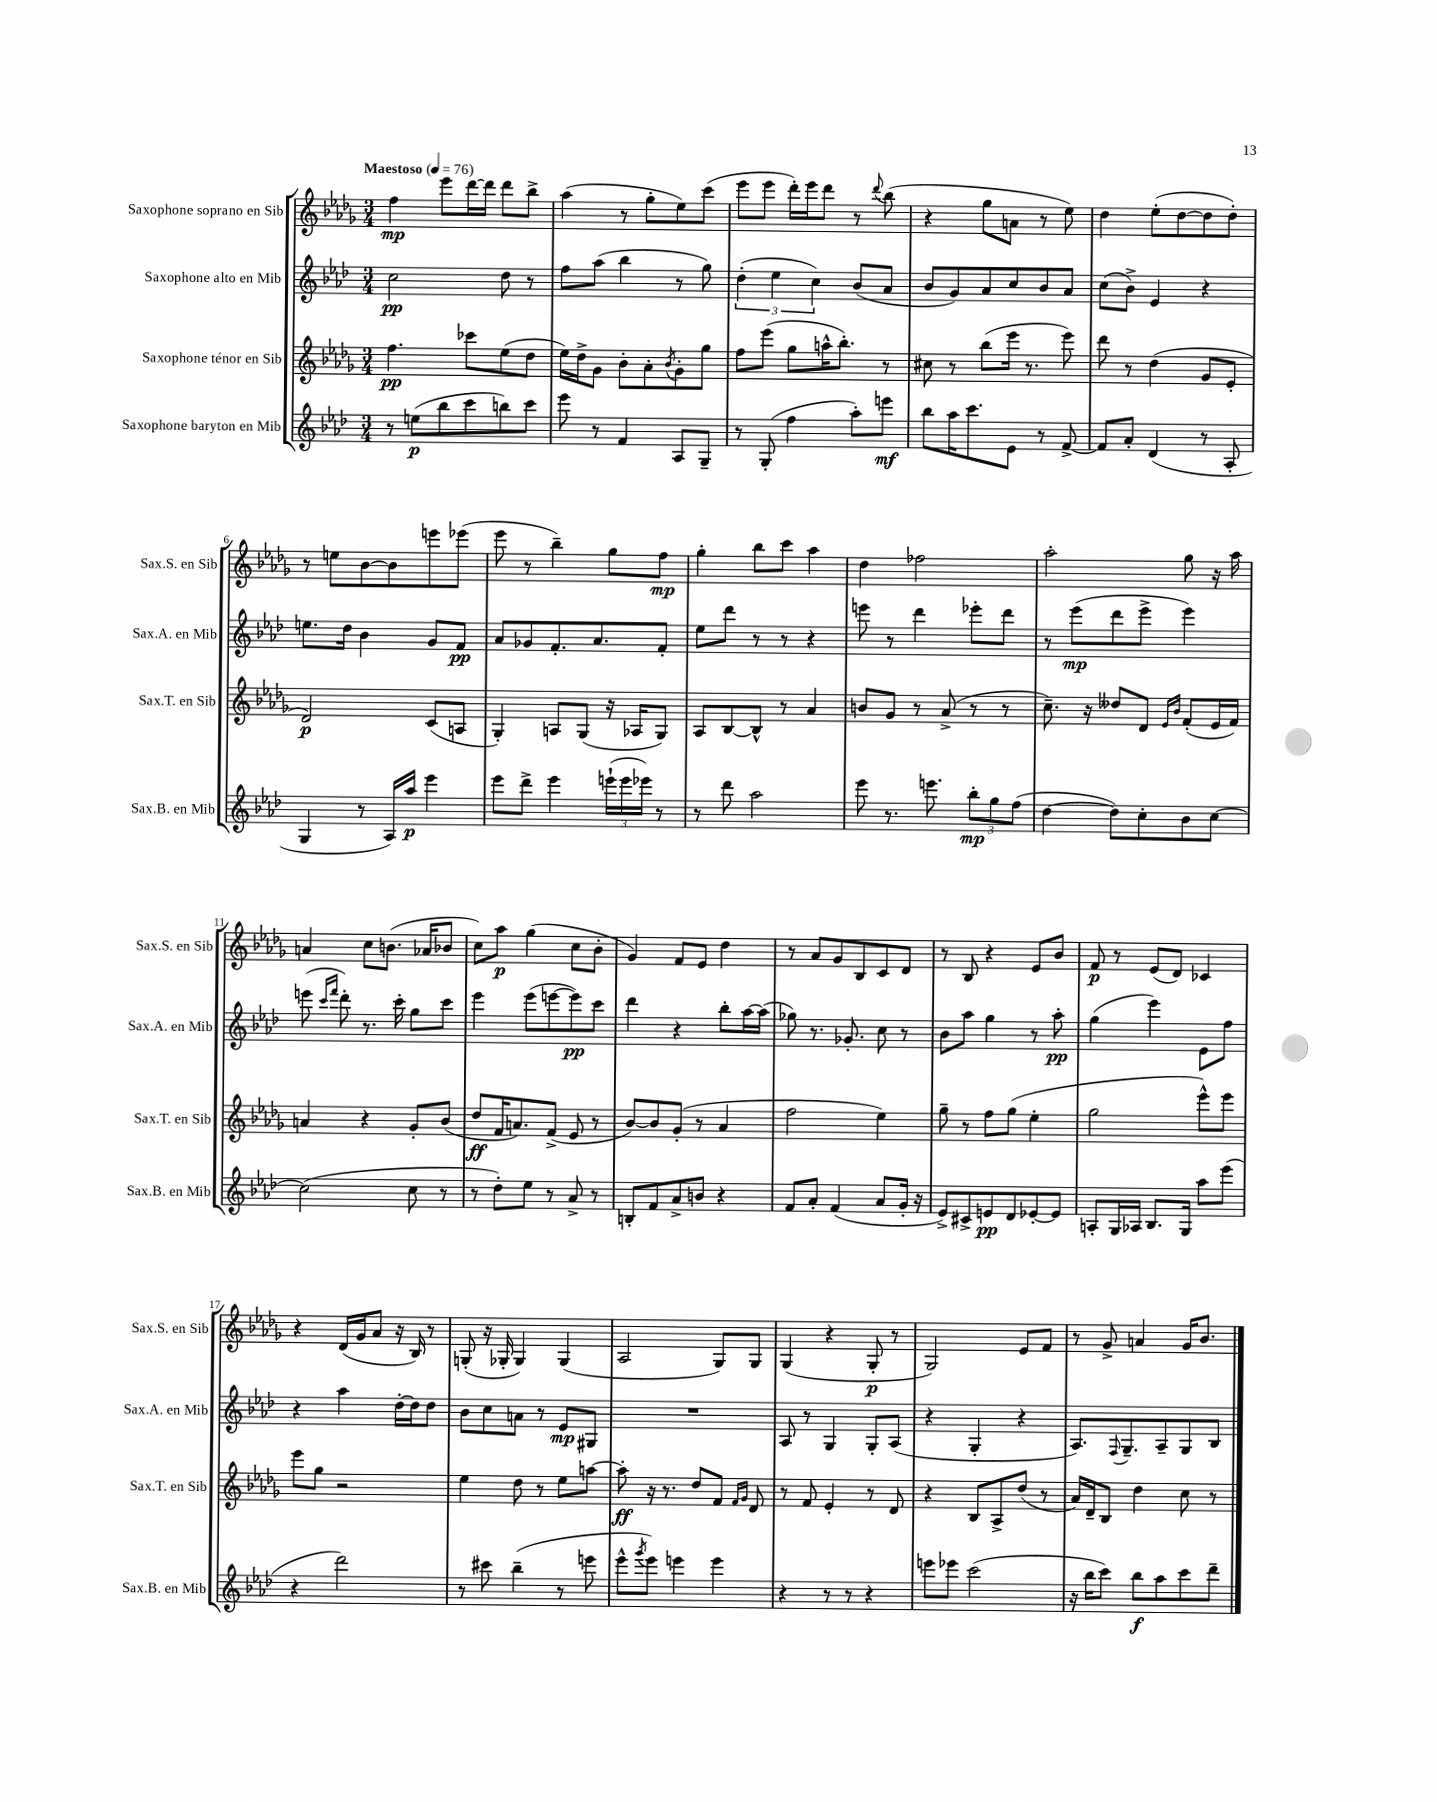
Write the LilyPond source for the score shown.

<<
\new StaffGroup <<
\new Staff = "s0" \with { instrumentName = "Saxophone soprano en Sib" shortInstrumentName = "Sax.S. en Sib" } {
    \clef treble \key des \major \numericTimeSignature \time 3/4 \tempo "Maestoso" 4 = 76
    f''4\mp ees'''8 des'''16~ des'''16 des'''8 bes''8-> |
    aes''4( r8 ges''8-. ees''8) c'''8( |
    ees'''8 ees'''8 des'''16-.) ees'''16 des'''8 r8 \appoggiatura { des'''8 } bes''8( |
    r4 ges''8 a'8 r8 ees''8) |
    des''4 ees''8-.( des''8~ des''8 des''8-.) |
    r8 e''8 bes'8~ bes'8 e'''8 ees'''8( |
    ees'''8 r8 bes''4--) ges''8 f''8\mp |
    ges''4-. bes''8 c'''8 aes''4 |
    des''4 fes''2 |
    aes''2-. ges''8 r16 aes''16 |
    a'4 c''8 b'8.( aes'16 bes'8 |
    c''8) aes''8\p ges''4( c''8 bes'8-. |
    ges'4) f'8 ees'8 des''4 |
    r8 aes'8 ges'8 bes8 c'8 des'8 |
    r8 bes8 r4 ees'8 bes'8 |
    f'8\p r8 ees'8( des'8) ces'4 |
    r4 des'16( ges'16 aes'8 r16 bes16) r8 |
    g8-.( r16 ges16-. ges4) ges4( |
    aes2 ges8) ges8 |
    ges4( r4 ges8-.\p r8 |
    ges2) ees'8 f'8 |
    r8 ges'8-> a'4 ges'16 bes'8. \bar "|." |
}
\new Staff = "s1" \with { instrumentName = "Saxophone alto en Mib" shortInstrumentName = "Sax.A. en Mib" } {
    \clef treble \key aes \major \numericTimeSignature \time 3/4
    c''2\pp des''8 r8 |
    f''8 aes''8( bes''4 r8 g''8) |
    \tuplet 3/2 { des''4-.( ees''4 c''4) } bes'8( aes'8 |
    bes'8 g'8) aes'8 c''8 bes'8 aes'8 |
    c''8( bes'8->) ees'4 r4 |
    e''8. des''16 bes'4 g'8 f'8\pp |
    aes'8 ges'8 f'8.-. aes'8. f'8-. |
    ees''8 des'''8 r8 r8 r4 |
    e'''8 r8 des'''4 ees'''8-. des'''8 |
    r8 ees'''8\mp( des'''8 ees'''8-> ees'''4) |
    e'''8( \grace { c'''16 f'''16 } des'''8-.) r8. c'''16-. g''8 c'''8 |
    ees'''4 ees'''8( e'''8~ e'''8\pp) c'''8 |
    des'''4 r4 bes''8-. aes''16~ aes''16( |
    ges''8) r8. ges'8.-. c''8 r8 |
    bes'8 aes''8 g''4 r8 aes''8-.\pp |
    g''4( ees'''4) ees'8 f''8 |
    r4 aes''4 des''16~-. des''16 des''8 |
    bes'8 c''8 a'8 r8 ees'8\mp gis8 |
    R2. |
    aes8 r8 g4 g8-. aes8( |
    r4 g4-. r4 |
    aes8.) \appoggiatura { f8 } g8.-- aes8-- g8 bes8 \bar "|." |
}
\new Staff = "s2" \with { instrumentName = "Saxophone ténor en Sib" shortInstrumentName = "Sax.T. en Sib" } {
    \clef treble \key des \major \numericTimeSignature \time 3/4
    f''4.\pp ces'''8 ees''8( des''8 |
    ees''16) des''16-> ges'8 bes'8-. aes'8-. \acciaccatura { bes'8 } ges'8-. ges''8 |
    f''8 ees'''8( ges''8 a''16-^ bes''8.-.) r8 |
    cis''8 r8 bes''8( ees'''16 r8. ees'''8) |
    des'''8 r8 des''4( ges'8 ees'8-. |
    des'2\p) c'8( a8 |
    ges4-.) a8 ges8( r16 aes16 ges8) |
    aes8 bes8~ bes8-^ r8 aes'4 |
    b'8 ges'8 r8 aes'8->( r8 r8 |
    c''8.--) r16 deses''8 des'8 \grace { ees'16 bes'16 } f'8-.( ees'16 f'16) |
    a'4 r4 ges'8-. bes'8( |
    des''8\ff f'16 a'8.) f'8->( ees'8 r8 |
    bes'8~) bes'8 ges'8-.( r8 aes'4 |
    f''2 ees''4) |
    ges''8-- r8 f''8 ges''8( ees''4-. |
    ges''2 ees'''8-^) ees'''8 |
    ees'''8 ges''8 r2 |
    ees''4 des''8 r8 ees''8 a''8~ |
    a''8-.\ff r16 r8. des''8 f'8 \grace { f'16 ges'16 } des'8 |
    r8 f'8 ees'4-. r8 des'8 |
    r4 bes8 aes8-> des''8( r8 |
    aes'16) des'16-- bes8 des''4 c''8 r8 \bar "|." |
}
\new Staff = "s3" \with { instrumentName = "Saxophone baryton en Mib" shortInstrumentName = "Sax.B. en Mib" } {
    \clef treble \key aes \major \numericTimeSignature \time 3/4
    r8 e''8\p( bes''8 c'''8 b''8) c'''8 |
    ees'''8 r8 f'4 aes8 g8-- |
    r8 g8-.( f''4 aes''8-.) e'''8\mf |
    bes''8 aes''16 c'''8. ees'8 r8 f'8~-> |
    f'8 aes'8-. des'4( r8 aes8-. |
    g4 r8 aes16) aes''16\p ees'''4 |
    ees'''8 des'''8-> ees'''4 \tuplet 3/2 { e'''16-!( e'''16 ees'''16) } r8 |
    r8 des'''8 aes''2 |
    ees'''8 r8. e'''8. \tuplet 3/2 { bes''8-.\mp g''8 f''8( } |
    des''4~ des''8) c''8-. bes'8 c''8~ |
    c''2( c''8 r8 |
    r8 des''8-.) ees''8 r8 aes'8-> r8 |
    b8-. f'8 aes'8-> b'8 r4 |
    f'8 aes'8-. f'4( aes'8 g'16-. r16 |
    ees'8->) cis'8-> e'8\pp des'8 ees'8~-. ees'8 |
    a8-. g16 aes16 bes8. g16 aes''8 ees'''8( |
    r4 des'''2) |
    r8 cis'''8 bes''4--( r8 e'''8 |
    ees'''8-^ \acciaccatura { g'''8 } ees'''8) e'''4 e'''4 |
    r4 r8 r8 r4 |
    e'''8 ees'''8 c'''2( |
    r16 bes''16 c'''8) bes''8\f aes''8 c'''8 des'''8-- \bar "|." |
}
>>
>>
